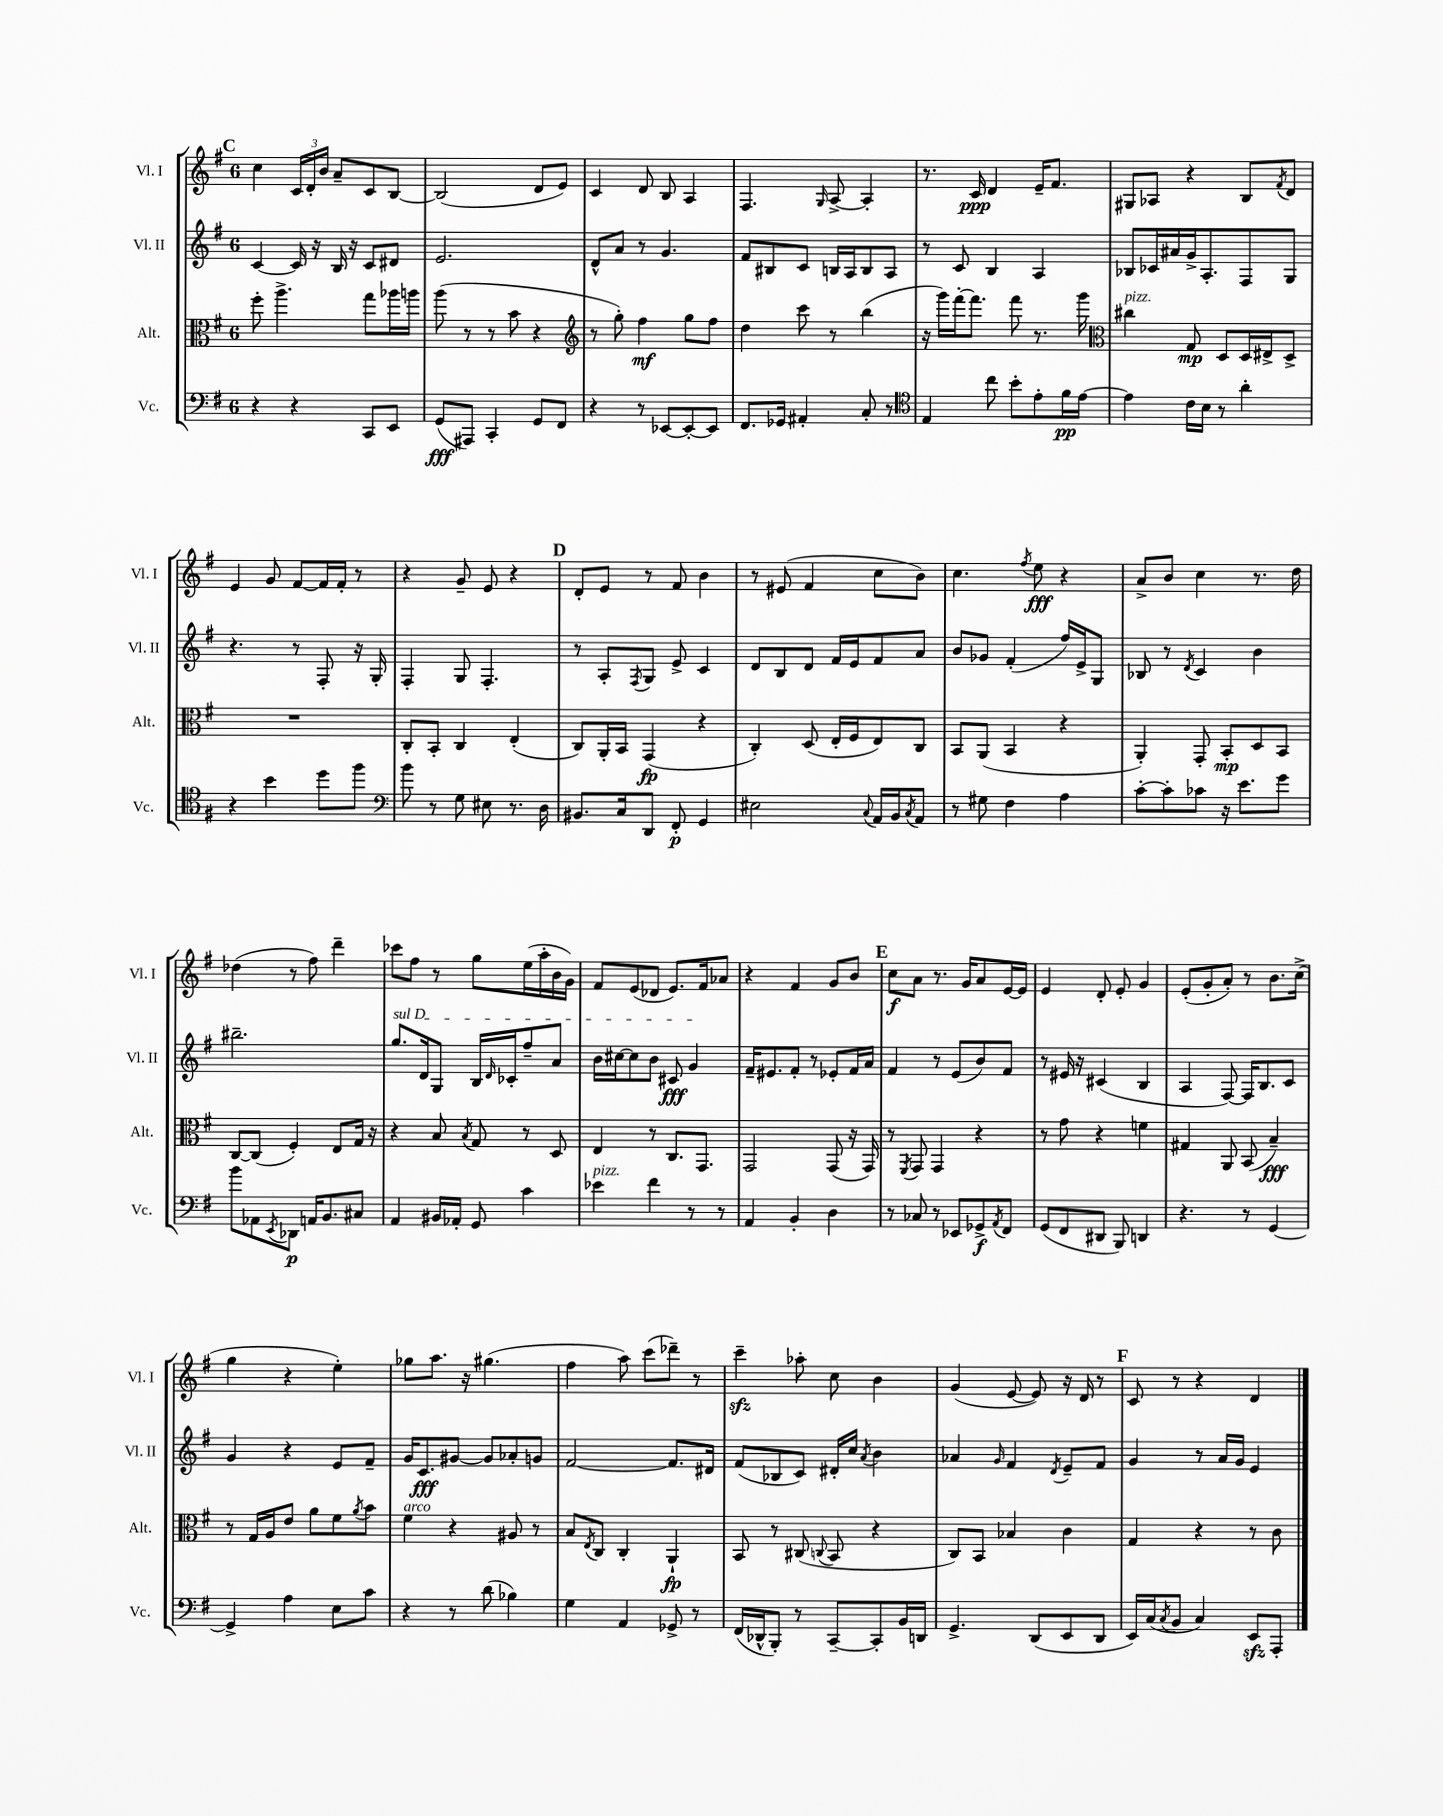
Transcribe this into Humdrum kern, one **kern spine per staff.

**kern	**kern	**kern	**kern
*staff4	*staff3	*staff2	*staff1
*clefF4	*clefC3	*clefG2	*clefG2
*k[f#]	*k[f#]	*k[f#]	*k[f#]
*M6/8	*M6/8	*M6/8	*M6/8
4r	8ff#'	[4c	4cc
.	4.aa^	.	.
4r	.	16c]	24c
.	.	.	24d'
.	.	16r	.
.	.	.	24b
.	.	16B	8a~
.	.	16r	.
8CC	8gg	8c	8c
8EE	16aa-	8d#	[8B
.	16aa	.	.
=	=	=	=
(8GG	(8aa	2.e	(2B]
8AAA#)	8r	.	.
4CC'	8r	.	.
.	8b	.	.
8GG	4r	.	8d
8FF#	.	.	8e)
=	=	=	=
*	*clefG2	*	*
4r	8r	8d^^	4c
.	8gg')	8a	.
8r	4ff#	8r	8d
[8EE-	.	4.g	8B
8EE-'_	8gg	.	4A
8EE-]	8ff#	.	.
=	=	=	=
8.FF#	4dd	8f#	4.F#
.	.	8B#	.
16GG-	.	.	.
4AA#'	8ccc	8c	.
.	.	.	16qqG
.	8r	16B	[8A^
.	.	16A	.
8C'	(4bb	8B	4A']
8r	.	8A	.
=	=	=	=
*clefC4	*	*	*
4E	16r	8r	8.r
.	16ggg)	.	.
.	[16fff#'	8c	.
.	8.fff#]	.	16c
8cc	.	4B	4d
8b'	8fff#	.	.
8e'	8.r	4A	16e~
.	.	.	8.f#
16f#	.	.	.
[16e	16ggg	.	.
=	=	=	=
*	*clefC3	*	*
4e]	4cc#	8B-	8G#
.	.	16c-	8A-
.	.	16a#	.
16c	8G	16g^	4r
16B	.	8.A'	.
8r	8D	.	.
4a'	16D	8F#	8B
.	16E#^	.	.
.	.	.	8qf#
.	8D^	8G	8d
=	=	=	=
4r	2.r	4.r	4e
4b	.	.	8g
.	.	8r	[8f#
8dd	.	8F#'	16f#]
.	.	.	16f#'
8ff#	.	16r	8r
.	.	16G'	.
=	=	=	=
*clefF4	*	*	*
8b	8C'	4F#'	4r
8r	8BB'	.	.
8G	4C	8G	8g~
8E#	.	4.F#'	8e
8.r	(4E'	.	4r
16D	.	.	.
=	=	=	=
8.BB#	8C)	8r	8d'
.	16AA'	8A'	8e
16C	16BB	.	.
.	.	8qF#	.
8DD	(4GG	8G	8r
8FF#'	.	8e^	8f#
4GG	4r	4c	4b
=	=	=	=
2E#	4C')	8d	8r
.	.	8B	(8e#
.	(8D	8d	4f#
.	16E'	16f#	.
.	16F#	16e	.
8qqC	.	.	.
16AA	8E)	8f#	8cc
16BB	.	.	.
8qC	.	.	.
8AA	8C	8a	8b)
=	=	=	=
8r	8BB	8b	4.cc
8G#	(8AA	8g-	.
4F#	4BB	(4f#'	.
.	.	.	8qff#
.	.	.	8ee
4A	4r	16ff#)	4r
.	.	16e^	.
.	.	8G	.
=	=	=	=
[8c'	4AA')	8B-	8a^
8c']	.	8r	8b
.	.	8qd	.
8c-	8GG'	4c	4cc
16r	8BB'	.	.
8.e	.	.	.
.	8D	4b	8.r
8g	8BB	.	.
.	.	.	16dd
=	=	=	=
8b	[8C	2.bb#~	(4dd-
8AA-	(8C]	.	.
8qEE	.	.	.
8DD-	4F#')	.	8r
16AA	.	.	8ff#)
8.BB	.	.	.
.	8E	.	4ddd~
8C#	16G	.	.
.	16r	.	.
=	=	=	=
4AA	4r	8.gg	8ccc-
.	.	.	8ff#
.	.	16d	.
16BB#	8B	8G	8r
16AA-'	.	.	.
.	8qB	.	.
8GG	8G	16B	8gg
.	.	16qqd	.
.	.	16c-'	.
4c	8r	8ff#~	(16ee
.	.	.	16aa'
.	8D	8a	16b
.	.	.	16g)
=	=	=	=
4e-	4E	16b	8f#
.	.	[16cc#	.
.	.	8cc#]	(8e
4f#	8r	8b	8d-
.	8.C	8c#	8.e)
8r	.	4g	.
.	8.GG	.	16f#
8r	.	.	8a-
=	=	=	=
4AA	2GG	16f#~	4r
.	.	8.e#	.
4BB'	.	8f#'	4f#
.	.	8r	.
4D	(8GG	8e-'	8g
.	16r	16f#	8b
.	16GG)	16a	.
=	=	=	=
8r	8r	4f#	8cc
.	8qFF#	.	.
8C-	8GG	.	8a
8r	4GG	8r	8.r
8EE-	.	(8e	.
.	.	.	16g
8GG-^	4r	8b)	8a
8qAA	.	.	.
8FF#	.	8f#	[16e
.	.	.	16e]
=	=	=	=
(8GG	8r	8r	4e
8FF#	8g	16e#	.
.	.	16r	.
8DD#	4r	(4c#	8d'
8BBB)	.	.	8e'
4DD	4f	4B	4g
=	=	=	=
4.r	4G#	4A	(8e'
.	.	.	8g'
.	8AA	[8F#)	8a')
8r	(8BB	16F#]	8r
.	.	8.B	.
[4GG	4B~)	.	8.b
.	.	8c	.
.	.	.	(16cc^
=	=	=	=
4GG^]	8r	4g	4gg
.	16G	.	.
.	16A	.	.
4A	8e	4r	4r
.	8a	.	.
8E	8f#	8e	4ee')
.	8qa	.	.
8c	8b	8f#~	.
=	=	=	=
4r	4f#	16g	8gg-
.	.	8.c	.
.	.	.	8.aa
8r	4r	[8g#	.
.	.	.	16r
(8d	.	8g#]	(4.gg#
4B-)	8A#	8a-'	.
.	8r	8g	.
=	=	=	=
4G	8B	[2f#	4ff#
.	8qE	.	.
.	8C	.	.
4AA	4C'	.	8aa)
.	.	.	(8ccc
8GG-^	4AA`	8.f#]	8ddd-~)
8r	.	.	8r
.	.	16d#	.
=	=	=	=
(16FF#	8BB	(8f#	4ccc~
16DD-^^	.	.	.
8BBB')	8r	8B-	.
8r	(8C#	8c)	8aa-'
.	8qqC	.	.
[8CC~	8BB	16d#'	8cc
.	.	16cc	.
.	.	8qa	.
8CC']	4r	4b	4b
16BB	.	.	.
16DD	.	.	.
=	=	=	=
4.GG^	8C)	4a-	(4g
.	8BB	.	.
.	.	16qqg	.
.	4B-	4f#	[8e
(8DD	.	.	8e])
.	.	8qd	.
8EE	4c	8e~	16r
.	.	.	16d
8DD	.	8f#	8r
=	=	=	=
16EE)	4G	4g	8c
(16C	.	.	.
8qC	.	.	.
8BB	.	.	8r
4C)	4r	8r	4r
.	.	16a	.
.	.	16g	.
8EE	8r	4e	4d
8AAA'	8c	.	.
==	==	==	==
*-	*-	*-	*-
